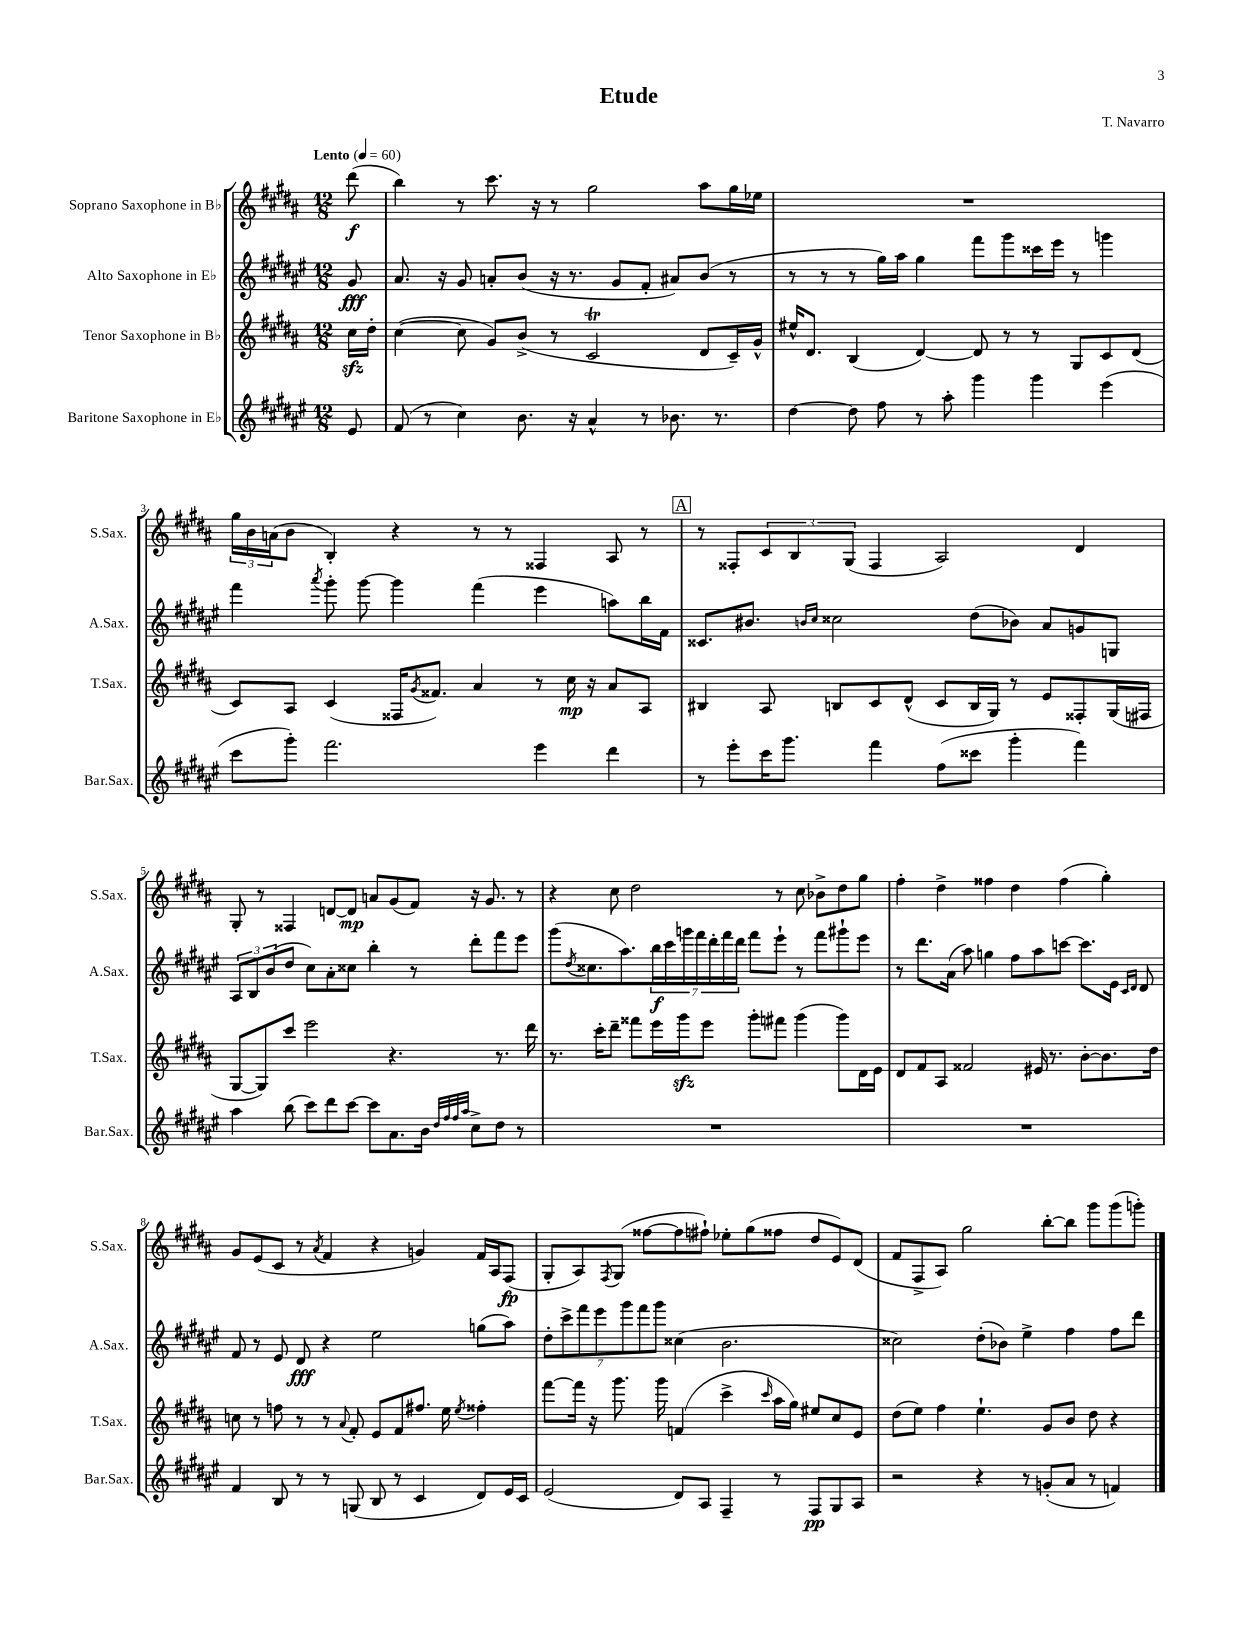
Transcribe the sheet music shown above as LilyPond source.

\header { title = "Etude" composer = "T. Navarro" }
<<
\new StaffGroup <<
\new Staff = "s0" \with { instrumentName = "Soprano Saxophone in Bb" shortInstrumentName = "S.Sax." } {
    \clef treble \key b \major \numericTimeSignature \time 12/8 \partial 8 \tempo "Lento" 4 = 60
    dis'''8\f( |
    b''4) r8 cis'''8. r16 r8 gis''2 ais''8 gis''16 ees''16 |
    R1. |
    \tuplet 3/2 { gis''16 b'16 a'16( } b'8 b4-.) r4 r8 r8 fisis4 ais8 r8 |
    \mark \markup { \box "A" } r8 fisis8-. \tuplet 3/2 { cis'8 b8 gis8( } fisis4 ais2) dis'4 |
    gis8-. r8 fisis4 d'8~ d'8\mp a'8 gis'8( fis'8) r16 gis'8. r8 |
    r4 cis''8 dis''2 r8 cis''8 bes'8-> dis''8 gis''8 |
    fis''4-. dis''4-> fisis''4 dis''4 fisis''4( gis''4-.) |
    gis'8 e'8( cis'8 r8 \acciaccatura { ais'8 } fis'4 r4 g'4) fis'16 ais16 fis8\fp( |
    gis8-. ais8) \acciaccatura { fis8 } gis8( fisis''8~ fisis''8 fis''8-!) ees''8-. gis''8( fisis''8 dis''8 e'8) dis'8( |
    fis'8 fis8-> ais8) gis''2 b''8~-. b''8 gis'''8 gis'''8( g'''8-.) \bar "|." |
}
\new Staff = "s1" \with { instrumentName = "Alto Saxophone in Eb" shortInstrumentName = "A.Sax." } {
    \clef treble \key fis \major \numericTimeSignature \time 12/8 \partial 8
    gis'8\fff |
    ais'8. r16 gis'8 a'8-. b'8( r16 r8. gis'8 fis'8-. ais'8) b'8( r8 |
    r8 r8 r8 gis''16) ais''16 gis''4 fis'''8 gis'''8 cisis'''16 eis'''16 r8 g'''4 |
    fis'''4 \acciaccatura { ais'''8 } gis'''8-. gis'''8~ gis'''4 fis'''4( eis'''4 a''8) b''16 fis'16 |
    \mark \markup { \box "A" } cisis'8. bis'8. \grace { b'16 cis''16 } cisis''2 dis''8( bes'8) ais'8 g'8 g8 |
    \tuplet 3/2 { ais8 b8 b'8( } dis''8 cis''8) ais'8-. cisis''8 b''4-. r8 dis'''8-. fis'''8 eis'''8 |
    gis'''8( \acciaccatura { dis''8 } cisis''8. ais''8.) \tuplet 7/4 { b''16\f cis'''16 g'''16 fis'''16 dis'''16-. fis'''16 dis'''16 } fis'''8 eis'''8-! r8 fis'''8 gis'''8-! eis'''8 |
    r8 dis'''8. ais'16( ais''8) g''4 fis''8 ais''8 c'''8~ c'''8. eis'16 \grace { cis'16 dis'16 } dis'8 |
    fis'8 r8 eis'8 dis'8\fff r4 eis''2 g''8( ais''8) |
    \tuplet 7/4 { dis''8-. cis'''8-> fis'''8 eis'''8 gis'''8 fis'''8 gis'''8 } cisis''4( b'2. |
    cisis''2) dis''8-.( bes'8) eis''4-> fis''4 fis''8 dis'''8 \bar "|." |
}
\new Staff = "s2" \with { instrumentName = "Tenor Saxophone in Bb" shortInstrumentName = "T.Sax." } {
    \clef treble \key b \major \numericTimeSignature \time 12/8 \partial 8
    cis''16\sfz dis''16-. |
    cis''4~( cis''8 gis'8) b'8->( r8 cis'2\trill dis'8 cis'16--) gis'16-^ |
    eis''16-^ dis'8. b4( dis'4~) dis'8 r8 r8 gis8 cis'8 dis'8( |
    cis'8) ais8 cis'4( fisis16 \acciaccatura { gis'8 } fisis'8.) ais'4 r8 cis''16\mp r16 ais'8 ais8 |
    \mark \markup { \box "A" } bis4 ais8 b8 cis'8 dis'8-^( cis'8 b16 gis16) r8 e'8 fisis8-. gis16( fis16 |
    gis8~ gis8) cis'''8 e'''2 r4. r8. dis'''16 |
    r8. cis'''16-. dis'''8-- fisis'''8 e'''16 gis'''16\sfz e'''8 gis'''8-. fis'''8 gis'''4( gis'''8) dis'16 e'16 |
    dis'8 fis'8 ais8 fisis'2 eis'16 r8. b'8~-. b'8. dis''16 |
    c''8 r8 f''8 r8 r8 \appoggiatura { ais'8 } fis'8-. e'8 fis'8 fis''8. e''16 \acciaccatura { e''8 } fisis''4-. |
    fis'''8~ fis'''16 r16 gis'''8. gis'''16 f'4( cis'''4-> \grace { cis'''16 } ais''16 gis''16) eis''8 cis''8 e'8 |
    dis''8( e''8) fis''4 e''4.-! gis'8 b'8 dis''8 r4 \bar "|." |
}
\new Staff = "s3" \with { instrumentName = "Baritone Saxophone in Eb" shortInstrumentName = "Bar.Sax." } {
    \clef treble \key fis \major \numericTimeSignature \time 12/8 \partial 8
    eis'8 |
    fis'8( r8 cis''4) b'8. r16 ais'4-^ r8 bes'8. r8. |
    dis''4~ dis''8 fis''8 r8 ais''8-. gis'''4 gis'''4 eis'''4( |
    cis'''8 gis'''8-.) fis'''2. eis'''4 dis'''4 |
    \mark \markup { \box "A" } r8 eis'''8-. cis'''16 gis'''8. fis'''4 fis''8( cisis'''8 gis'''4-. fis'''4) |
    ais''4 b''8( cis'''8) dis'''8 cis'''8~ cis'''8 ais'8. b'16 \grace { dis''32 fis''32 fis''32 ais''32 } cis''8-> dis''8 r8 |
    R1. |
    R1. |
    fis'4 b8 r8 r8 g8( b8 r8 cis'4 dis'8) eis'16 cis'16 |
    eis'2( dis'8) ais8 fis4-- r8 fis8\pp gis8 ais8 |
    r2 r4 r8 g'8-.( ais'8 r8 f'4) \bar "|." |
}
>>
>>
